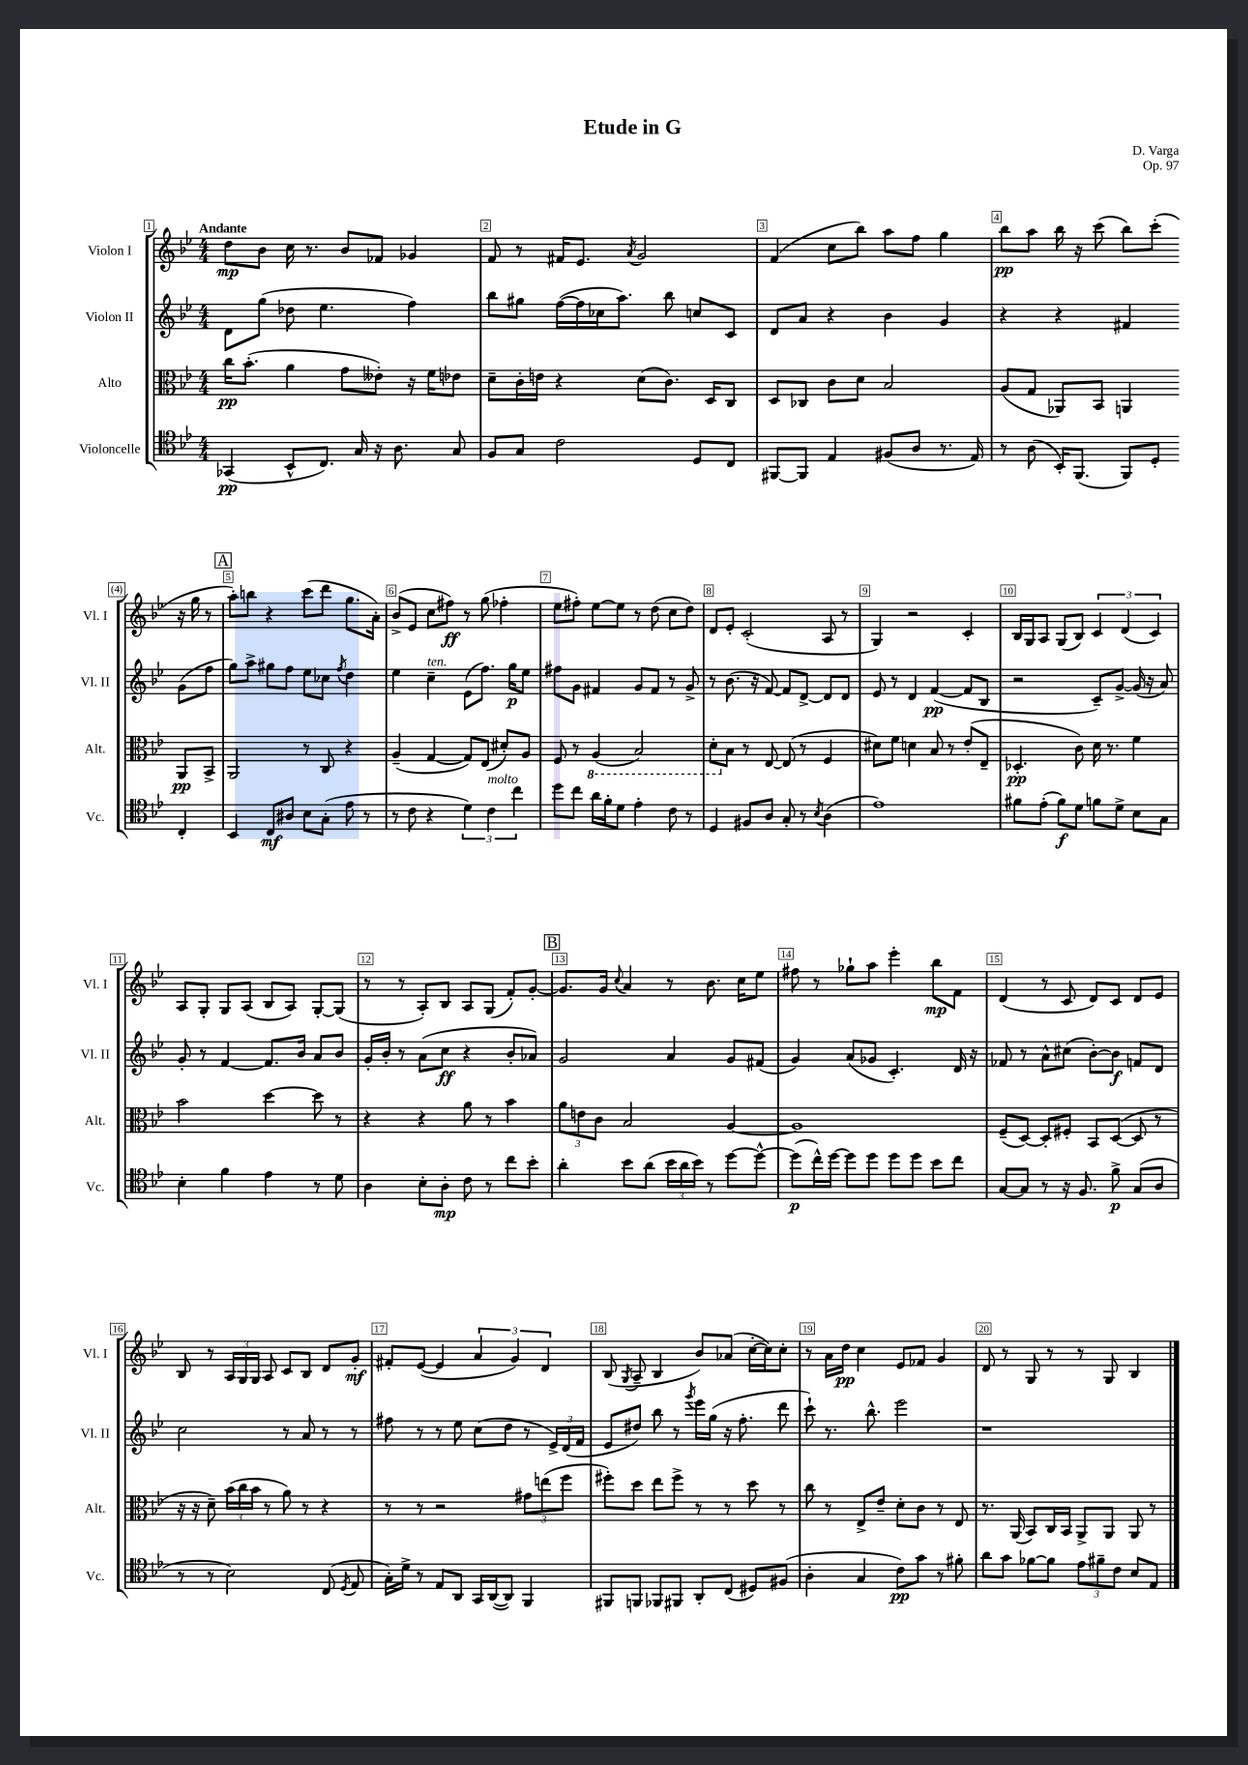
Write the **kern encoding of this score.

**kern	**dynam	**kern	**dynam	**kern	**dynam	**kern	**dynam
*part4	*part4	*part3	*part3	*part2	*part2	*part1	*part1
*staff4	*staff4	*staff3	*staff3	*staff2	*staff2	*staff1	*staff1
*I"Violoncelle	*	*I"Alto	*	*I"Violon II	*	*I"Violon I	*
*I'Vc.	*	*I'Alt.	*	*I'Vl. II	*	*I'Vl. I	*
*clefC4	*	*clefC3	*	*clefG2	*	*clefG2	*
*k[b-e-]	*	*k[b-e-]	*	*k[b-e-]	*	*k[b-e-]	*
*M4/4	*	*M4/4	*	*M4/4	*	*M4/4	*
=1	=1	=1	=1	=1	=1	=1	=1
!	!	!	!	!	!	!LO:TX:a:B:t=Andante	!
(4GG-X/	pp	16cc\KL	pp	8d\L	.	8dd\L	mp
.	.	(8.b-'\J	.	.	.	.	.
.	.	.	.	(8gg\J	.	8b-\J	.
8BB-^^/L	.	4a\	.	8dd-X\	.	16cc\	.
.	.	.	.	.	.	8.r	.
8.C/J)	.	.	.	4.ee-\	.	.	.
.	.	8g\L	.	.	.	8b-/L	.
16G/	.	.	.	.	.	.	.
16r	.	8e--X'\J)	.	.	.	8f-X/J	.
8.A\	.	.	.	.	.	.	.
.	.	16r	.	4ff\)	.	4g-X/	.
.	.	16f\KL	.	.	.	.	.
8G/	.	8e-X\J	.	.	.	.	.
=2	=2	=2	=2	=2	=2	=2	=2
8F/L	.	8d~\L	.	8bb-\L	.	8f/	.
8G/J	.	16c'\L	.	8gg#X\J	.	8r	.
.	.	16en\JJ	.	.	.	.	.
2c\	.	4r	.	([16ff\LL	.	16f#X/KL	.
.	.	.	.	16ff\]	.	8.e-/J	.
.	.	.	.	16cc-X\J	.	.	.
.	.	.	.	8.aa\J)	.	.	.
.	.	.	.	.	.	8qa/	.
.	.	(8d\L	.	.	.	2g/	.
.	.	8.c\J)	.	8bb-\	.	.	.
8D/L	.	.	.	8ccn/L	.	.	.
.	.	16D/KL	.	.	.	.	.
8C/J	.	8C/J	.	8c/J	.	.	.
=3	=3	=3	=3	=3	=3	=3	=3
[8FF#X/L	.	8D/L	.	8d/L	.	(4f/	.
8FF#/J]	.	8C-X/J	.	8a/J	.	.	.
4E-/	.	8c\L	.	4r	.	8cc\L	.
.	.	8d\J	.	.	.	8bb-\J)	.
(8F#X/L	.	2B-/	.	4b-\	.	8aa\L	.
8A/J	.	.	.	.	.	8ff\J	.
8.r	.	.	.	4g/	.	4gg\	.
16E-/)	.	.	.	.	.	.	.
=4	=4	=4	=4	=4	=4	=4	=4
8r	.	(8A/L	.	4r	.	8bb-\L	pp
(8A\	.	8G/J	.	.	.	8aa\J	.
16BB-'/KL)	.	8AA-X/L)	.	4r	.	16bb-\	.
(8.FF/J	.	.	.	.	.	16r	.
.	.	8BB-/J	.	.	.	(8ccc\	.
8FF/L)	.	4AAn/	.	4f#X/	.	8bb-\L)	.
8D'/J	.	.	.	.	.	(8ccc'\J	.
4C'/	.	8AA/L	pp	(8g\L	.	16r	.
.	.	.	.	.	.	16gg\	.
.	.	8BB-^/J	.	8ff\J	.	8r	.
!!LO:LB:g=z
!!LO:REH:place=s1:t=A
=5	=5	=5	=5	=5	=5	=5	=5
4BB-/	.	2AA/	.	8gg\L)	.	8aa'\L)	.
.	.	.	.	8aa^\J	.	8bbn\J	.
8C/L	mf	.	.	8gg#X\L	.	4r	.
8A#X/J	.	.	.	8ff\J	.	.	.
8B-\L	.	8r	.	8ee-\L	.	(8ccc\L	.
(8G'\J	.	8C/	.	8cc-X\J	.	8ddd\J	.
.	.	.	.	8qff/	.	.	.
8e-\	.	4r	.	4dd\	.	8.gg\L	.
8r	.	.	.	.	.	.	.
.	.	.	.	.	.	16a'\Jk)	.
=6	=6	=6	=6	=6	=6	=6	=6
8r	.	(4A~/	.	4ee-\	.	(8b-^/L	.
8c\	.	.	.	.	.	8e-/J	.
!	!	!	!	!LO:TX:a:i:t=ten.	!	!	!
4r	.	[4G/	.	4cc~\	.	8cc\L	.
.	.	.	.	.	.	8ff#X\J)	ff
6d\)	.	8G/L])	.	(8e-\L	.	8r	.
.	.	(8E-/J	.	8.ff\J)	.	(8gg\	.
!LO:TX:a:i:t=molto	!	!	!	!	!	!	!
6c\	.	.	.	.	.	.	.
.	.	8d#X'/L)	.	.	.	4ff-X'\	.
.	.	.	.	16gg\KL	p	.	.
6cc\	.	.	.	.	.	.	.
.	.	8A/J	.	8ee-\J	.	.	.
=7	=7	=7	=7	=7	=7	=7	=7
8dd\L	.	8F/	.	8ff#X\L	.	8ee-\L	.
8cc\J	.	8r	.	8g\J	.	8ff#X'\J)	.
*	*	*8ba	*	*	*	*	*
16a\LL	.	(4AA/	.	4f#X/	.	[8ee-\L	.
16f'\J	.	.	.	.	.	.	.
8d\J	.	.	.	.	.	8ee-\J]	.
4e-'\	.	2BB-/)	.	8g/L	.	8r	.
.	.	.	.	8f#/J	.	(8dd\	.
8c\	.	.	.	8r	.	8cc\L	.
8r	.	.	.	8g^/	.	8dd\J)	.
=8	=8	=8	=8	=8	=8	=8	=8
4D/	.	8D'\L	.	8r	.	8d/L	.
*	*	*X8ba	*	*	*	*	*
.	.	8B-\J	.	(8.b-\	.	8e-'/J	.
8F#X/L	.	8r	.	.	.	(2c'/	.
.	.	.	.	16r	.	.	.
8A/J	.	[8E-/	.	[8f/)	.	.	.
8G'/	.	(8E-/]	.	8f/L]	.	.	.
8r	.	8r	.	[8d^/J	.	.	.
8qB-/	.	.	.	.	.	.	.
(4A\	.	4F/	.	8d/L]	.	8A/	.
.	.	.	.	8d/J	.	8r	.
=9	=9	=9	=9	=9	=9	=9	=9
1e-)	.	8d#X\L)	.	8e-/	.	4G/)	.
.	.	8f\J	.	8r	.	.	.
.	.	4dn\	.	4d/	.	2r	.
.	.	8B-/	.	([4f/	pp	.	.
.	.	8r	.	.	.	.	.
.	.	(8e-'/L	.	8f/L]	.	4c'/	.
.	.	8E-~/J	.	8B-/J	.	.	.
=10	=10	=10	=10	=10	=10	=10	=10
8f#X\L	.	4.D-X'/	pp	2r	.	16B-/LL	.
.	.	.	.	.	.	16G/J	.
(8e-'\J	.	.	.	.	.	8A/J	.
8f#\L)	f	.	.	.	.	(8G/L	.
8d\J	.	8c\)	.	.	.	8B-/J)	.
8fn\L	.	16d\	.	8c~/L)	.	6c/	.
.	.	8.r	.	.	.	.	.
8d^\J	.	.	.	[8g^/J	.	.	.
.	.	.	.	.	.	(6d/	.
8B-\L	.	4f\	.	(16g/]	.	.	.
.	.	.	.	16r	.	.	.
.	.	.	.	.	.	6c/)	.
8G\J	.	.	.	8a/)	.	.	.
!!LO:LB:g=z
=11	=11	=11	=11	=11	=11	=11	=11
4B-'\	.	2b-\	.	8g'/	.	8A/L	.
.	.	.	.	8r	.	8G'/J	.
4f\	.	.	.	[4f/	.	8G/L	.
.	.	.	.	.	.	(8A/J	.
4e-\	.	[4dd\	.	8.f/L]	.	8B-/L	.
.	.	.	.	.	.	8A/J)	.
.	.	.	.	16b-/Jk	.	.	.
8r	.	8dd\]	.	8a/L	.	[8G'/L	.
8d\	.	8r	.	8b-/J	.	(8G/J]	.
=12	=12	=12	=12	=12	=12	=12	=12
4A\	.	4r	.	16g'/LL	.	8r	.
.	.	.	.	16b-'/JJ	.	.	.
.	.	.	.	8r	.	8r	.
8B-'\L	.	4r	.	(8a\L	.	8A'/L)	.
8A'\J	mp	.	.	8cc\J	ff	8B-/J	.
8c\	.	8a\	.	4r	.	8A/L	.
8r	.	8r	.	.	.	(8G/J	.
8cc\L	.	4b-\	.	8b-'/L	.	8f'/L)	.
8b-'\J	.	.	.	8a-X/J)	.	[8g'/J	.
!!LO:REH:place=s1:t=B
=13	=13	=13	=13	=13	=13	=13	=13
4a'\	.	12a\L	.	2g/	.	8.g/L]	.
.	.	12en\	.	.	.	.	.
.	.	12c\J	.	.	.	.	.
.	.	.	.	.	.	16g/Jk	.
.	.	.	.	.	.	8qqcc/	.
8b-\L	.	2B-/	.	.	.	4a/	.
(8a\J	.	.	.	.	.	.	.
24b-\LL	.	.	.	4a/	.	8r	.
24a\	.	.	.	.	.	.	.
24b-\JJ)	.	.	.	.	.	.	.
8r	.	.	.	.	.	8.b-\	.
[8dd\L	.	[4A/	.	8g/L	.	.	.
.	.	.	.	.	.	16cc\KL	.
8dd^^\J_	.	.	.	(8f#X/J	.	8ee-\J	.
=14	=14	=14	=14	=14	=14	=14	=14
(8dd\L]	p	1A]	.	4g/)	.	8ff#X\	.
16cc^^\L)	.	.	.	.	.	8r	.
[16dd\JJ	.	.	.	.	.	.	.
8dd\L]	.	.	.	(8a/L	.	8gg-X`\L	.
8dd\J	.	.	.	8g-X/J	.	8aa\J	.
8dd\L	.	.	.	4.c'/)	.	4eee-'\	.
8dd\J	.	.	.	.	.	.	.
8b-\L	.	.	.	.	.	8bb-\L	mp
8cc\J	.	.	.	16d/	.	8f\J	.
.	.	.	.	16r	.	.	.
=15	=15	=15	=15	=15	=15	=15	=15
[8G/L	.	(8F~/L	.	8f-X/	.	(4d/	.
8G/J]	.	[8D/J)	.	8r	.	.	.
8r	.	8D'/L]	.	8a^^\L	.	8r	.
16r	.	8F#X'/J	.	(8cc#X\J	.	8c/	.
8.F/	.	.	.	.	.	.	.
.	.	8BB-/L	.	[8b-'\L)	.	8d/L)	.
8f^\	p	([8D/J	.	8b-\J]	f	8c/J	.
(8G/L	.	8D/]	.	8fn/L	.	8d/L	.
8A/J	.	8r	.	8d/J	.	8e-/J	.
!!LO:LB:g=z
=16	=16	=16	=16	=16	=16	=16	=16
8r	.	16r	.	2cc\	.	8B-/	.
.	.	16r	.	.	.	.	.
8r	.	8d~\)	.	.	.	8r	.
2B-\)	.	(24b-\LL	.	.	.	24A/LL	.
.	.	24cc\	.	.	.	24G/	.
.	.	24b-\JJ	.	.	.	24G/JJ	.
.	.	8r	.	.	.	8A/	.
.	.	8a\)	.	8r	.	8c/L	.
.	.	8r	.	8a/	.	8B-/J	.
(8C/	.	4r	.	8r	.	8d/L	.
8qD/	.	.	.	.	.	.	.
8E-/	.	.	.	8r	.	8g'/J	mf
=17	=17	=17	=17	=17	=17	=17	=17
16G'\LL)	.	8r	.	8ff#X\	.	8f#X'/L	.
16d^\JJ	.	.	.	.	.	.	.
8r	.	8r	.	8r	.	([8e-/J	.
8E-/L	.	2r	.	8r	.	4e-/]	.
8AA/J	.	.	.	8ee-\	.	.	.
16GG/LL	.	.	.	(8cc\L	.	6a/	.
([16AA/J	.	.	.	.	.	.	.
8AA/J])	.	.	.	8dd\J	.	.	.
.	.	.	.	.	.	6g/)	.
4FF/	.	12g#X\L	.	8r	.	.	.
.	.	(12een\	.	.	.	6d/	.
.	.	.	.	24e-^/LL)	.	.	.
.	.	12ff\J	.	(24d/	.	.	.
.	.	.	.	24f/JJ	.	.	.
=18	=18	=18	=18	=18	=18	=18	=18
8FF#X/L	.	8ff#X'\L)	.	8e-/L	.	(8B-/	.
.	.	.	.	.	.	8qG/	.
8FFn/J	.	8dd\J	.	8dd#X/J)	.	8A~/	.
8FF-X/L	.	8ee-\L	.	8bb-\	.	4B-/	.
8FF#X/J	.	8ff#^\J	.	8r	.	.	.
.	.	.	.	8qggg/	.	.	.
8AA'/L	.	8r	.	16eee-\LL	.	8b-/L)	.
.	.	.	.	(16gg\JJ	.	.	.
(8C/J	.	8r	.	16r	.	(8a-X/J	.
.	.	.	.	8.ff'\	.	.	.
8D#X/L)	.	8dd\	.	.	.	[16cc'\LL	.
.	.	.	.	.	.	16cc\J])	.
(8F#X/J	.	8r	.	8ddd\	.	8cc'\J	.
=19	=19	=19	=19	=19	=19	=19	=19
4A'\	.	8cc\	.	8ccc`\)	.	8r	.
.	.	8r	.	8.r	.	16a\LL	.
.	.	.	.	.	.	16dd\JJ	pp
4G/	.	8E-^/L	.	.	.	4cc\	.
.	.	.	.	8.bb-^^\	.	.	.
.	.	8e-~/J	.	.	.	.	.
8c\L)	pp	8d'\L	.	2eee-\	.	8e-/L	.
8g\J	.	8c\J	.	.	.	8f-X/J	.
8r	.	8r	.	.	.	4g/	.
8f#X'\	.	8E-/	.	.	.	.	.
=20	=20	=20	=20	=20	=20	=20	=20
8a\L	.	8.r	.	1r	.	8d/	.
8g\J	.	.	.	.	.	8r	.
.	.	(16AA/	.	.	.	.	.
[8f-X\L	.	8BB-/L)	.	.	.	8G/	.
8f-\J]	.	16C/L	.	.	.	8r	.
.	.	16BB-/JJ	.	.	.	.	.
12e-\L	.	8AA^/L	.	.	.	8r	.
12f#X~\	.	.	.	.	.	.	.
.	.	8AA/J	.	.	.	8G/	.
12c\J	.	.	.	.	.	.	.
8B-/L	.	8AA/	.	.	.	4B-/	.
8E-/J	.	8r	.	.	.	.	.
==	==	==	==	==	==	==	==
*-	*-	*-	*-	*-	*-	*-	*-
